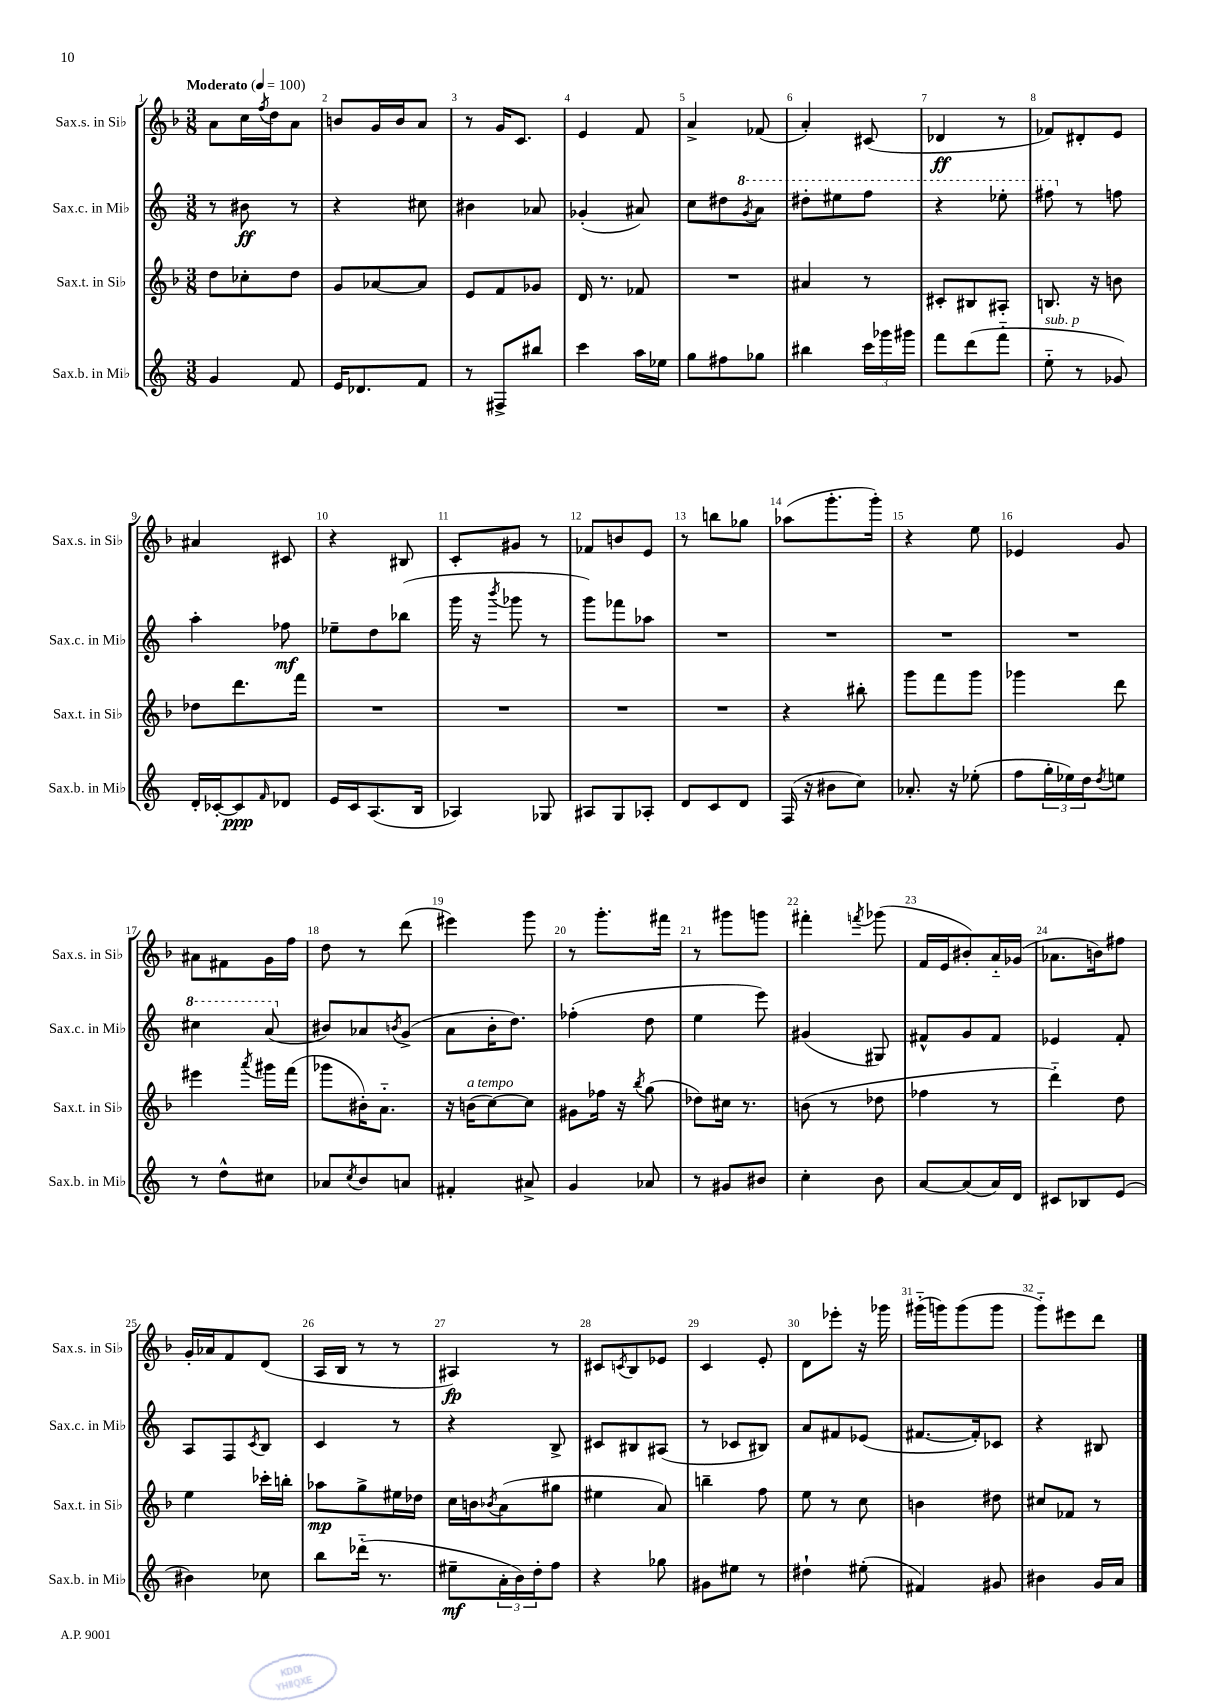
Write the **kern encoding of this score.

**kern	**kern	**kern	**kern
*staff4	*staff3	*staff2	*staff1
*clefG2	*clefG2	*clefG2	*clefG2
*k[]	*k[b-]	*k[]	*k[b-]
*M3/8	*M3/8	*M3/8	*M3/8
*MM100	*MM100	*MM100	*MM100
4g	8dd	8r	8a
.	8cc-'	8b#	16cc
.	.	.	8qff
.	.	.	16dd
8f	8dd	8r	8a
=	=	=	=
16e	8g	4r	8b
8.d-	.	.	.
.	[8a-	.	16g
.	.	.	16b
8f	8a-]	8cc#	8a
=	=	=	=
8r	8e	4b#	8r
8F#^	8f	.	16g
.	.	.	8.c
8bb#	8g-	8a-	.
=	=	=	=
4ccc	16d	(4g-'	4e
.	8.r	.	.
16aa	8f-	8a#)	8f
16ee-	.	.	.
=	=	=	=
8gg	4.r	8cc	4a^
8ff#	.	8dd#	.
.	.	8qgg	.
8gg-	.	8aa	(8f-
=	=	=	=
4bb#	4a#	8ddd#'	4a')
.	.	8eee#	.
24ccc	8r	8fff	(8c#
24ggg-	.	.	.
24ggg#	.	.	.
=	=	=	=
8fff	8c#'	4r	4d-
(8ddd	8B#	.	.
8fff'~	8A#'	8eee-'	8r
=	=	=	=
8ee'~	8.B	8fff#	8f-)
8r	.	8r	8d#'
.	16r	.	.
8g-)	8b	8ff	8e
=	=	=	=
16d'	8dd-	4aa'	4a#
[16c-'	.	.	.
8c-]	8.ddd	.	.
16qqf	.	.	.
8d-	.	8ff-	8c#
.	16fff	.	.
=	=	=	=
16e	4.r	8ee-~	4r
16c	.	.	.
(8.A	.	8dd	.
.	.	(8bb-	8B#
16B	.	.	.
=	=	=	=
4A-)	4.r	16ggg	8c'
.	.	16r	.
.	.	8qbbb	.
.	.	8ggg-	8g#
8G-	.	8r	8r
=	=	=	=
8A#	4.r	8ggg)	8f-
8G	.	8fff-	8b
8A-'	.	8aa-	8e
=	=	=	=
8d	4.r	4.r	8r
8c	.	.	8bb
8d	.	.	8gg-
=	=	=	=
(16F	4r	4.r	(8aa-
16r	.	.	.
8b#	.	.	8.ggg'
8cc)	8bb#'	.	.
.	.	.	16ggg')
=	=	=	=
8.a-'	8ggg	4.r	4r
.	8fff	.	.
16r	.	.	.
(8ee-'	8ggg	.	8ee
=	=	=	=
8ff	4ggg-	4.r	4e-
24gg'	.	.	.
24ee-)	.	.	.
24dd	.	.	.
8qdd	.	.	.
8ee	8ddd	.	8g
=	=	=	=
8r	4eee#	4ccc#	8a#
8dd^^	.	.	8f#
.	8qaaa	.	.
8cc#	16ggg#	(8aa	16g
.	(16fff	.	16ff
=	=	=	=
8a-	8ggg-	8b#)	8dd
8qcc	.	.	.
8b	16b#')	8a-	8r
.	8.a'~	.	.
.	.	8qb	.
8a	.	(8g^	(8ddd
=	=	=	=
4f#'	16r	8a	4eee#)
.	(16b	.	.
.	[8cc)	16b'	.
.	.	8.dd)	.
8a#^	8cc]	.	8ggg
=	=	=	=
4g	8g#	(4ff-'	8r
.	16ff-	.	8.ggg'
.	16r	.	.
.	8qbb-	.	.
8a-	(8gg	8dd	.
.	.	.	16fff#
=	=	=	=
8r	8dd-)	4ee	8r
8g#	16cc#	.	8ggg#
.	8.r	.	.
8b#	.	8eee)	8ggg
=	=	=	=
4cc'	(8b	(4g#	4fff#'
.	8r	.	.
.	.	.	8qfff
8b	8dd-	8G#)	(8ggg-
=	=	=	=
[8a	4ff-	8f#^^	16f
.	.	.	16e
(8a]	.	8g	8b#')
16a)	8r	8f#	16a'~
16d	.	.	(16g-
=	=	=	=
8c#	4ddd'~)	4e-	8.a-
8B-	.	.	.
.	.	.	16b)
(8e	8dd	8f'	8ff#
=	=	=	=
4b#)	4ee	8A	16g'
.	.	.	16a-
.	.	8F	8f
.	.	8qc	.
8cc-	16ccc-'	8B	(8d
.	16bb'	.	.
=	=	=	=
8bb	8aa-	4c	16A
.	.	.	16B-
(16ddd-'~	8gg^	.	8r
8.r	.	.	.
.	16ee#	8r	8r
.	16dd-	.	.
=	=	=	=
8ee#~	16cc	4r	4A#)
.	16b	.	.
.	8qb-	.	.
24a'	(8a	.	.
24b)	.	.	.
24dd'	.	.	.
8ff	8gg#	8B^	8r
=	=	=	=
4r	4ee#	8c#	8c#
.	.	.	8qc
.	.	8B#	8B-
8gg-	8a)	(8A#	8e-
=	=	=	=
8g#	4bb~	8r	4c
8ee#	.	8c-	.
8r	8ff	8B#)	8e'
=	=	=	=
4dd#`	8ee	8a	8d
.	8r	8f#	8eee-'
(8ee#'	8cc	(8e-	16r
.	.	.	16ggg-
=	=	=	=
4f#)	4b	[8.f#	(16ggg#'~
.	.	.	16ggg)
.	.	.	(8ggg
.	.	16f#'])	.
8g#	8dd#	8c-	8ggg
=	=	=	=
4b#	8cc#	4r	8ggg'~)
.	8f-	.	8eee#
16g	8r	8B#	8ddd
16a	.	.	.
==	==	==	==
*-	*-	*-	*-
